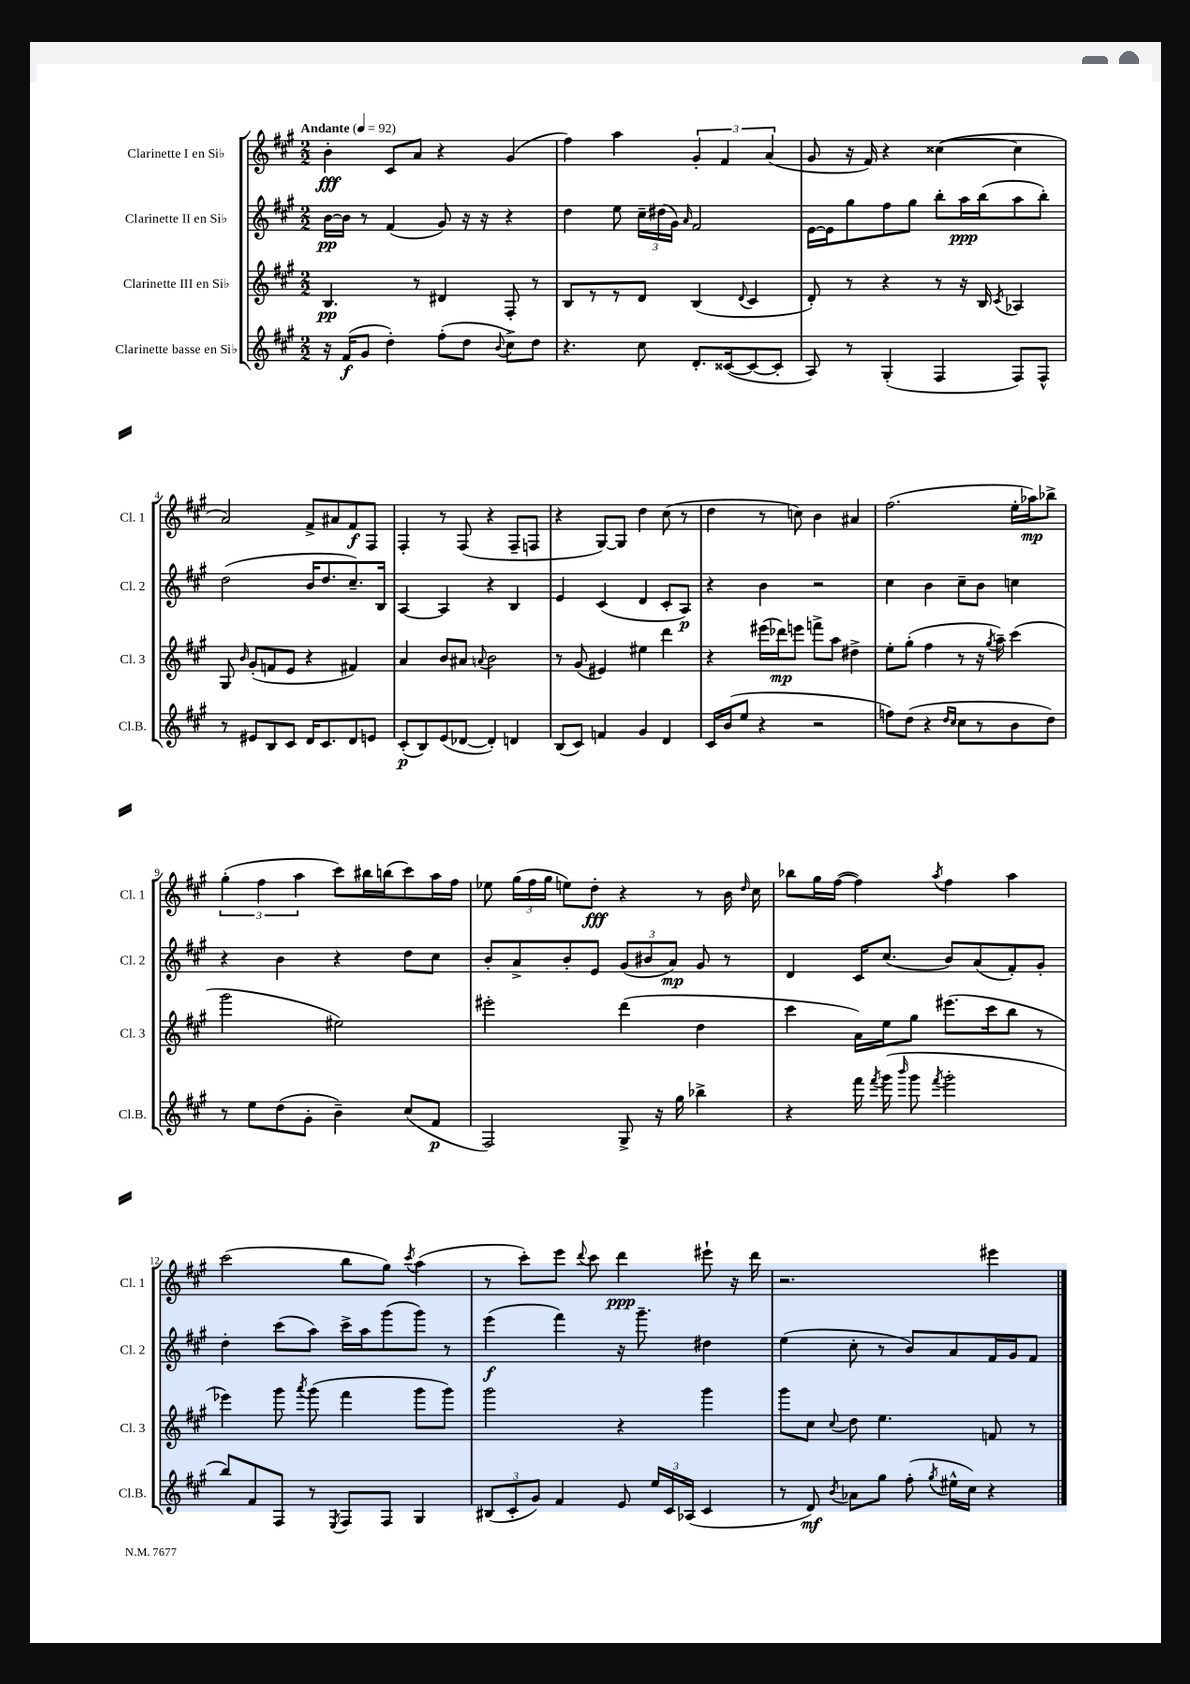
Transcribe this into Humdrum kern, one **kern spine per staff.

**kern	**dynam	**kern	**dynam	**kern	**dynam	**kern	**dynam
*part4	*part4	*part3	*part3	*part2	*part2	*part1	*part1
*staff4	*staff4	*staff3	*staff3	*staff2	*staff2	*staff1	*staff1
*I"Clarinette basse en Si♭	*	*I"Clarinette III en Si♭	*	*I"Clarinette II en Si♭	*	*I"Clarinette I en Si♭	*
*I'Cl.B.	*	*I'Cl. 3	*	*I'Cl. 2	*	*I'Cl. 1	*
*clefG2	*	*clefG2	*	*clefG2	*	*clefG2	*
*k[f#c#g#]	*	*k[f#c#g#]	*	*k[f#c#g#]	*	*k[f#c#g#]	*
*M2/2	*	*M2/2	*	*M2/2	*	*M2/2	*
*MM92	*	*MM92	*	*MM92	*	*MM92	*
=1	=1	=1	=1	=1	=1	=1	=1
!	!	!	!	!	!	!LO:TX:a:B:t=Andante	!
16r	.	4.B/	pp	[16b\LL	pp	4b'\	fff
(16f#/KL	f	.	.	16b\JJ]	.	.	.
8g#/J	.	.	.	8r	.	.	.
4dd'\)	.	.	.	(4f#/	.	8c#/L	.
.	.	8r	.	.	.	8a/J	.
(8ff#'\L	.	4d#X/	.	8g#/)	.	4r	.
8dd\J	.	.	.	16r	.	.	.
.	.	.	.	16r	.	.	.
8qqb/	.	.	.	.	.	.	.
8cc#^\L)	.	8F#'/	.	4r	.	(4g#/	.
8dd\J	.	8r	.	.	.	.	.
=2	=2	=2	=2	=2	=2	=2	=2
4.r	.	8B/L	.	4dd\	.	4ff#\)	.
.	.	8r	.	.	.	.	.
.	.	8r	.	8ee\	.	4aa\	.
8cc#\	.	8d/J	.	24cc#~\LL	.	.	.
.	.	.	.	(24dd#X\	.	.	.
.	.	.	.	24g#\JJ)	.	.	.
.	.	.	.	16qqa/	.	.	.
8.d'/L	.	(4B/	.	2f#/	.	6g#'/	.
.	.	.	.	.	.	6f#/	.
([16c##X/k	.	.	.	.	.	.	.
.	.	8qqd/	.	.	.	.	.
8c##/_	.	4c#/	.	.	.	.	.
.	.	.	.	.	.	(6a/	.
8c##'/J]	.	.	.	.	.	.	.
=3	=3	=3	=3	=3	=3	=3	=3
8A/)	.	8d'/)	.	[16e\LL	.	8g#/	.
.	.	.	.	16e\J]	.	.	.
8r	.	8r	.	8gg#\	.	16r	.
.	.	.	.	.	.	16f#/)	.
(4G#'/	.	4r	.	8ff#\	.	4r	.
.	.	.	.	8gg#\J	.	.	.
4F#/	.	8r	.	8bb'\L	.	([4cc##X\	.
.	.	16r	.	16aa\L	ppp	.	.
.	.	16B/	.	(16bb\J	.	.	.
.	.	8qc#/	.	.	.	.	.
8F#/L)	.	4A-X/	.	8aa\	.	4cc##\]	.
8F#^^/J	.	.	.	8bb'\J)	.	.	.
!!LO:LB:g=z
=4	=4	=4	=4	=4	=4	=4	=4
8r	.	8G#/	.	(2dd\	.	2a/)	.
.	.	16qqb/	.	.	.	.	.
8e#X/L	.	(8g#'/L	.	.	.	.	.
8B/	.	8fn/	.	.	.	.	.
8c#/J	.	8e/J	.	.	.	.	.
16d/KL	.	4r	.	16b/KL	.	8f#^/L	.
8.c#/	.	.	.	8.dd/	.	.	.
.	.	.	.	.	.	8a#X/	.
8d/	.	4f#X/)	.	8.cc#~/)	.	8f#/	f
8en/J	.	.	.	.	.	8F#/J	.
.	.	.	.	16B/Jk	.	.	.
=5	=5	=5	=5	=5	=5	=5	=5
(8c#'/L	p	4a/	.	[4A/	.	4F#'/	.
8B/)	.	.	.	.	.	.	.
(8e/	.	8b/L	.	4A/]	.	8r	.
[8d-X/J	.	8a#X/J	.	.	.	(8F#/	.
.	.	8qqan/	.	.	.	.	.
4d-'/])	.	2b\	.	4r	.	4r	.
4dn/	.	.	.	4B/	.	8F#~/L	.
.	.	.	.	.	.	8Fn/J	.
=6	=6	=6	=6	=6	=6	=6	=6
(8B/L	.	8r	.	4e/	.	4r	.
8c#/J)	.	(8g#/	.	.	.	.	.
4fn/	.	4e#X/)	.	(4c#/	.	[8G#/L)	.
.	.	.	.	.	.	8G#/J]	.
4g#/	.	4ee#X\	.	4d/	.	4dd\	.
4d/	.	4ddd\	.	8c#'/L	.	(8cc#\	.
.	.	.	.	8A/J)	p	8r	.
=7	=7	=7	=7	=7	=7	=7	=7
16c#/LL	.	4r	.	4r	.	4dd\	.
(16b/J	.	.	.	.	.	.	.
8ee/J	.	.	.	.	.	.	.
4r	.	(16eee#X\LL	.	4b\	.	8r	.
.	.	16ddd-X\J)	mp	.	.	.	.
.	.	8eeen\J	.	.	.	8ccn\)	.
2r	.	8fffn^\L	.	2r	.	4b\	.
.	.	8aa\J	.	.	.	.	.
.	.	4dd#X^\	.	.	.	4a#X/	.
=8	=8	=8	=8	=8	=8	=8	=8
8ffn\L)	.	8ee'\L	.	4cc#\	.	(2.ff#\	.
(8dd\J	.	(8gg#'\J	.	.	.	.	.
4r	.	4ff#\	.	4b\	.	.	.
16qqdd/LL	.	.	.	.	.	.	.
16qqcc#/JJ	.	.	.	.	.	.	.
8cc#\L	.	8r	.	8cc#~\L	.	.	.
8r	.	16r	.	8b\J	.	.	.
.	.	8qgg#/	.	.	.	.	.
.	.	16aa~\)	.	.	.	.	.
8b\	.	(4ccc#\	.	4ccn\	.	16ee'\LL	.
.	.	.	.	.	.	16aa-X\J)	mp
8dd\J)	.	.	.	.	.	8bb-X^\J	.
!!LO:LB:g=z
=9	=9	=9	=9	=9	=9	=9	=9
8r	.	2ggg#\	.	4r	.	(6gg#'\	.
8ee\L	.	.	.	.	.	.	.
.	.	.	.	.	.	6ff#\	.
(8dd\	.	.	.	4b\	.	.	.
.	.	.	.	.	.	6aa\	.
8g#'\J	.	.	.	.	.	.	.
4b~\)	.	2ee#X\)	.	4r	.	8ccc#\L)	.
.	.	.	.	.	.	16bb#X\L	.
.	.	.	.	.	.	(16bbn\J	.
(8cc#/L	.	.	.	8dd\L	.	8ccc#\)	.
8f#/J	p	.	.	8cc#\J	.	16aa\L	.
.	.	.	.	.	.	16ff#\JJ	.
=10	=10	=10	=10	=10	=10	=10	=10
2F#/)	.	2eee#X'\	.	8b'/L	.	8ee-X\	.
.	.	.	.	8a^/	.	(24gg#\LL	.
.	.	.	.	.	.	24ff#\	.
.	.	.	.	.	.	24gg#\JJ	.
.	.	.	.	8b'/	.	8een\L)	.
.	.	.	.	8e/J	.	8dd'\J	fff
8G#^/	.	(4ddd\	.	(12g#/L	.	4r	.
.	.	.	.	12b#X/	.	.	.
16r	.	.	.	.	.	.	.
.	.	.	.	12a/J)	mp	.	.
16gg#\	.	.	.	.	.	.	.
4bb-X^\	.	4dd\	.	8g#/	.	8r	.
.	.	.	.	8r	.	16b\	.
.	.	.	.	.	.	16qqdd/	.
.	.	.	.	.	.	16cc#\	.
=11	=11	=11	=11	=11	=11	=11	=11
4r	.	4ccc#\	.	4d/	.	8bb-X\L	.
.	.	.	.	.	.	16gg#\L	.
.	.	.	.	.	.	([16ff#\JJ	.
16fff#\	.	16a\LL)	.	16c#/KL	.	4ff#\])	.
8qfff#/	.	.	.	.	.	.	.
(16ggg#\	.	16ee\J	.	(8.cc#/J	.	.	.
16qqbbb/	.	.	.	.	.	.	.
8ggg#\	.	8gg#\J	.	.	.	.	.
8qfff#/	.	.	.	.	.	8qaa/	.
2ggg#'\	.	(8.eee#X\L	.	8b/L)	.	4ff#\	.
.	.	.	.	(8a/	.	.	.
.	.	16ccc#\k	.	.	.	.	.
.	.	8bb\J	.	8f#'/)	.	4aa\	.
.	.	8r	.	8g#'/J	.	.	.
!!LO:LB:g=z
=12	=12	=12	=12	=12	=12	=12	=12
8bb/L)	.	4eee-X\)	.	4dd'\	.	(2ccc#\	.
8f#/	.	.	.	.	.	.	.
8F#/J	.	8ggg#\	.	(8ccc#\L	.	.	.
.	.	8qaaa/	.	.	.	.	.
8r	.	(8ggg#\	.	8aa\J)	.	.	.
8qE/	.	.	.	.	.	.	.
8F#/L	.	4fff#\	.	16ccc#^\LL	.	8bb\L	.
.	.	.	.	16aa\J	.	.	.
8F#/J	.	.	.	(8ggg#\	.	8gg#\J)	.
.	.	.	.	.	.	8qccc#/	.
4G#/	.	8ggg#\L	.	8ggg#\J)	.	(4aa\	.
.	.	8ggg#\J)	.	8r	.	.	.
=13	=13	=13	=13	=13	=13	=13	=13
(12B#X/L	.	2ggg#\	.	(4eee\	f	8r	.
12c#'/	.	.	.	.	.	.	.
.	.	.	.	.	.	8ccc#'\L)	.
12g#/J)	.	.	.	.	.	.	.
4f#/	.	.	.	4fff#\)	.	8eee\J	.
.	.	.	.	.	.	8qqddd/	.
.	.	.	.	.	.	8ccc#\	.
8e/	.	4r	.	16r	.	4ddd\	ppp
.	.	.	.	8.ggg#~\	.	.	.
24ee/LL	.	.	.	.	.	.	.
24c#/	.	.	.	.	.	.	.
(24A-X/JJ	.	.	.	.	.	.	.
4c#/	.	4ggg#\	.	4dd#X\	.	8eee#X`\	.
.	.	.	.	.	.	16r	.
.	.	.	.	.	.	16ddd\	.
=14	=14	=14	=14	=14	=14	=14	=14
8r	.	8ggg#\L	.	(4ee\	.	2.r	.
8d/)	mf	8cc#\J	.	.	.	.	.
8qb/	.	8qqcc#/	.	.	.	.	.
8a-X\L	.	8dd\	.	8cc#'\	.	.	.
8gg#\J	.	4.ee\	.	8r	.	.	.
(8ff#'\	.	.	.	8b/L)	.	.	.
8qgg#/	.	.	.	.	.	.	.
16ee#X^^\LL	.	.	.	8a/	.	.	.
16cc#\JJ)	.	.	.	.	.	.	.
4r	.	8fn/	.	16f#/L	.	4eee#X\	.
.	.	.	.	16g#/J	.	.	.
.	.	8r	.	8f#/J	.	.	.
==	==	==	==	==	==	==	==
*-	*-	*-	*-	*-	*-	*-	*-
